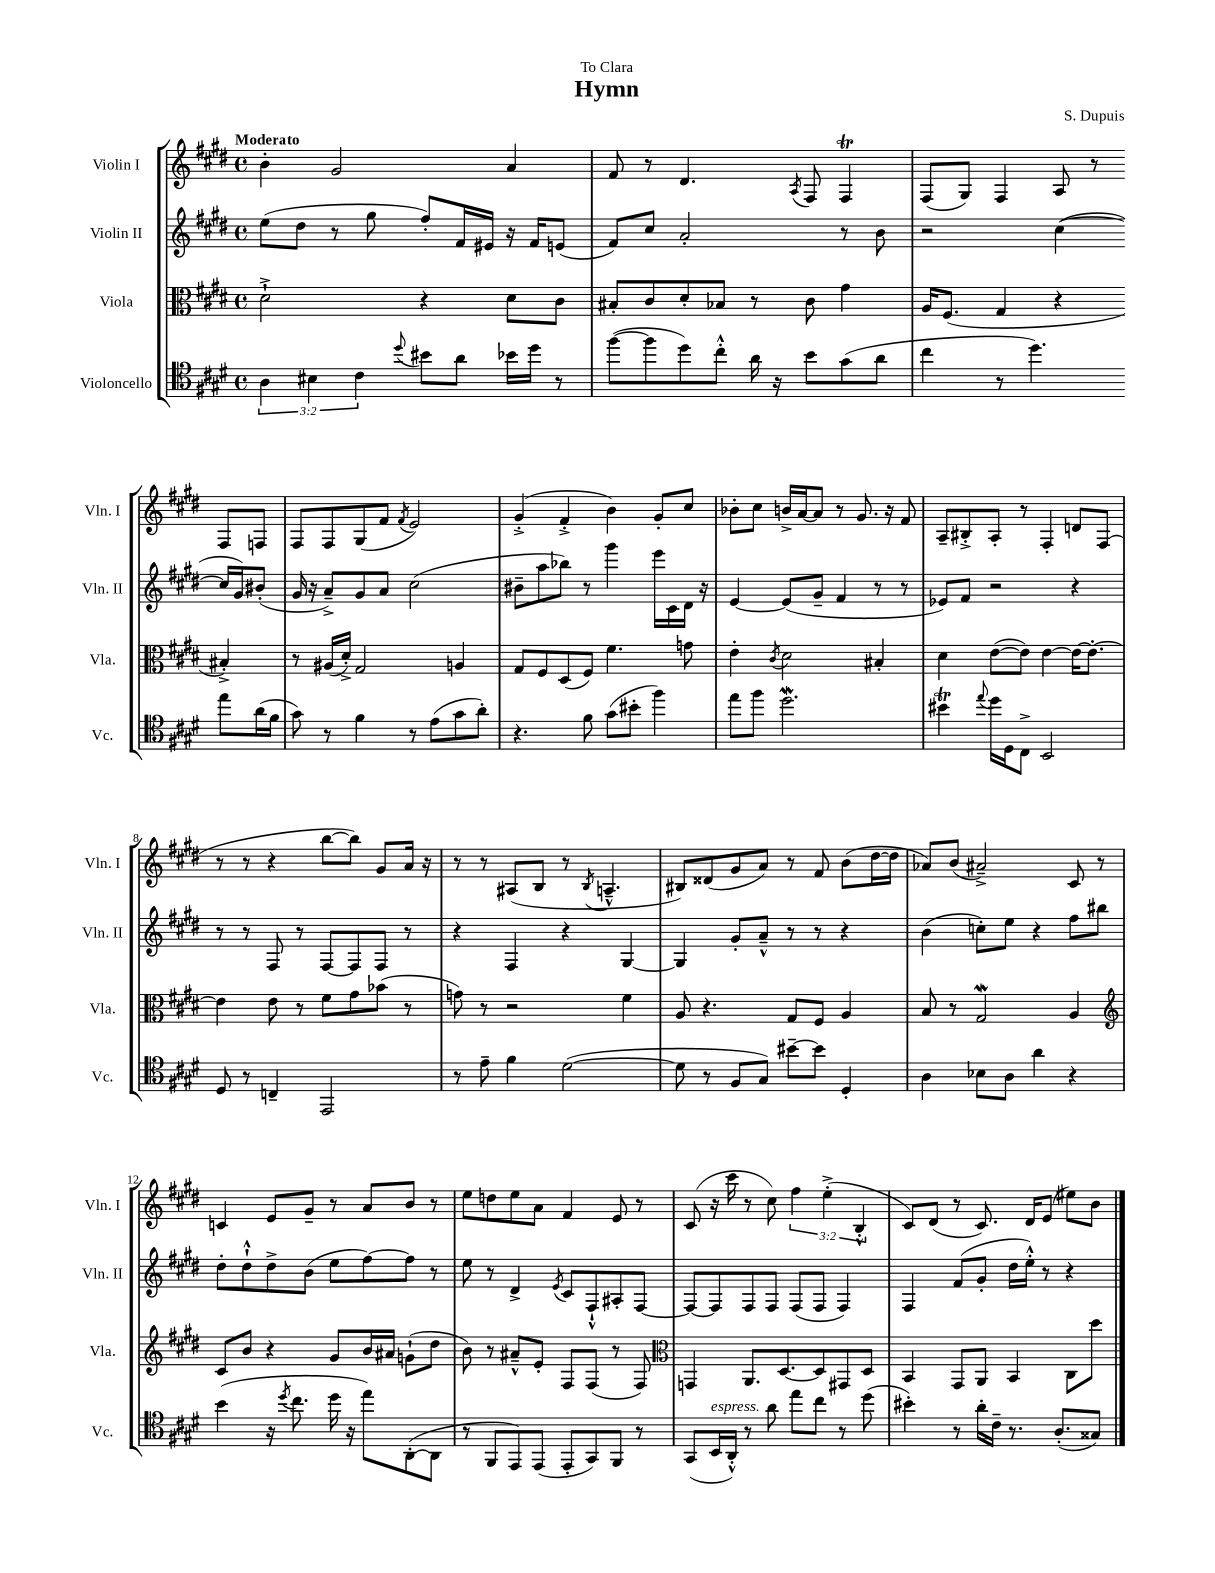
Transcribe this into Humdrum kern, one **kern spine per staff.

**kern	**kern	**kern	**kern
*part4	*part3	*part2	*part1
*staff4	*staff3	*staff2	*staff1
*I"Violoncello	*I"Viola	*I"Violin II	*I"Violin I
*I'Vc.	*I'Vla.	*I'Vln. II	*I'Vln. I
*clefC4	*clefC3	*clefG2	*clefG2
*k[f#c#g#d#]	*k[f#c#g#d#]	*k[f#c#g#d#]	*k[f#c#g#d#]
*M4/4	*M4/4	*M4/4	*M4/4
*met(c)	*met(c)	*met(c)	*met(c)
=1	=1	=1	=1
!	!	!	!LO:TX:a:B:t=Moderato
6A\	2d#`^\	(8ee\L	4b'\
.	.	8dd#\J	.
6B#X\	.	.	.
.	.	8r	2g#/
6c#\	.	.	.
.	.	8gg#\	.
8qqdd#/	.	.	.
8b#X\L	4r	8ff#'/L)	.
8a\J	.	16f#/L	.
.	.	16e#X/JJ	.
16b-X\LL	8d#\L	16r	4a/
16dd#\JJ	.	16f#/KL	.
8r	8c#\J	(8en/J	.
=2	=2	=2	=2
([8ff#\L	8B#X'/L	8f#/L)	8f#/
8ff#\]	8c#/	8cc#/J	8r
8dd#\)	8d#'/	2a'/	4.d#/
8cc#'^^\J	8B-X/J	.	.
16a\	8r	.	.
16r	.	.	.
.	.	.	8qA/
8b\L	8c#\	.	8F#/
(8g#\	4g#\	8r	4F#T/
8a\J	.	8b\	.
=3	=3	=3	=3
4cc#\	16A/KL	2r	(8F#/L
.	(8.F#/J	.	.
.	.	.	8G#/J)
8r	4G#/	.	4F#/
4.dd#\)	.	.	.
.	4r	([4cc#\	8A/
.	.	.	8r
8ee\L	4B#X'^/)	16cc#/LL]	8F#/L
.	.	16g#/J)	.
(16a\L	.	(8b#X'/J	8Fn/J
16f#\JJ	.	.	.
!!LO:LB:g=z
=4	=4	=4	=4
8g#\)	8r	16g#/	8F#/L
.	.	16r	.
8r	(16A#X/LL	8a~^/L)	8F#/
.	16d#'^/JJ)	.	.
4f#\	2G#/	8g#/	(8G#/
.	.	8a/J	8f#/J
.	.	.	8qf#/
8r	.	(2cc#\	2e/)
(8e\L	.	.	.
8g#\	4An/	.	.
8a'\J)	.	.	.
=5	=5	=5	=5
4.r	8G#/L	8b#X~\L	(4g#'^/
.	8F#/	8aa\	.
.	(8D#/	8bb-X\J)	4f#'^/
8f#\	8F#/J)	8r	.
(8g#\L	4.f#\	4ggg#\	4b\)
8b#X'\J	.	.	.
4ff#\)	.	16eee\LL	8g#'/L
.	.	16c#\	.
.	8gn\	16d#\JJ	8cc#/J
.	.	16r	.
=6	=6	=6	=6
8ee\L	4e'\	[4e/	8b-X'\L
8ff#\J	.	.	8cc#\J
.	8qc#/	.	.
2.dd#W\	2d#\	(8e/L]	16bn^/LL
.	.	.	[16a/J
.	.	8g#~/J	8a/J]
.	.	4f#/	8r
.	.	.	8.g#/
.	4B#X'/	8r	.
.	.	.	16r
.	.	8r	8f#/
=7	=7	=7	=7
4b#Xt\	4d#\	8e-X/L)	8A~/L
.	.	8f#/J	8B#X'^/
8qqee/	.	.	.
16dd#\LL	([8e\L	2r	8A'/J
16D#\J	.	.	.
8C#^\J	8e\J])	.	8r
2BB/	[4e\	.	4F#'/
.	16e\KL_	4r	8dn/L
.	8.e'\J_	.	.
.	.	.	(8F#/J
!!LO:LB:g=z
=8	=8	=8	=8
8D#/	4e\]	8r	8r
8r	.	8r	8r
4Cn~/	8e\	8F#/	4r
.	8r	8r	.
2EE/	8f#\L	[8F#/L	[8bb\L
.	8g#\	8F#/]	8bb\J])
.	(8b-X\J	8F#/J	8g#/L
.	8r	8r	16a/Jk
.	.	.	16r
=9	=9	=9	=9
8r	8gn\)	4r	8r
8e~\	8r	.	8r
4f#\	2r	4F#/	(8A#X/L
.	.	.	8B/J
([2d#\	.	4r	8r
.	.	.	8qB/
.	.	.	4.An~^^/
.	4f#\	[4G#/	.
=10	=10	=10	=10
8d#\]	8A/	4G#/]	8B#X/L)
8r	4.r	.	(8d##X/
8F#/L	.	8g#'/L	8g#/
8G#/J)	.	8a~^^/J	8a/J)
[8b#X~\L	8G#/L	8r	8r
8b#\J]	8F#/J	8r	8f#/
4D#'/	4A/	4r	(8b\L
.	.	.	[16dd#\L
.	.	.	16dd#\JJ]
=11	=11	=11	=11
4A\	8B/	(4b\	8a-X/L)
.	8r	.	(8b/J
8B-X\L	2G#W/	8ccn'\L)	2a#X~^/)
8A\J	.	8ee\J	.
4a\	.	4r	.
4r	4A/	8ff#\L	8c#/
.	.	8bb#X\J	8r
!!LO:LB:g=z
=12	=12	=12	=12
*	*clefG2	*	*
(4b\	8c#/L	8dd#'\L	4cn/
.	8b/J	8dd#`^^\	.
16r	4r	8dd#^\	8e/L
8qdd#/	.	.	.
8.cc#\	.	.	.
.	.	(8b\J	8g#~/J
16dd#\	8g#/L	8ee\L	8r
16r	.	.	.
8ee\L)	16b/L	[8ff#\)	8a/L
.	16a#X/JJ	.	.
([8AA'\	(8gn`\L	8ff#\J]	8b/J
8AA\J]	8dd#\J	8r	8r
=13	=13	=13	=13
8r	8b\)	8ee\	8ee\L
8FF#/L	8r	8r	8ddn\
8EE/)	8a#X~^^/L	4d#^/	8ee\
(8EE/J	8e'/J	.	8a\J
.	.	8qe/	.
8EE'/L	8F#/L	8c#/L	4f#/
8GG#/)	(8F#/J	8F#`^^/	.
8FF#/J	8r	8A#X'/	8e/
8r	8F#/)	[8F#/J	8r
=14	=14	=14	=14
*	*clefC3	*	*
(8GG#/L	4GGn/	8F#/L_	(8c#/
!LO:TX:a:i:t=espress.	!	!	!
16BB/L	.	8F#/]	16r
16AA'^^/JJ)	.	.	16ccc#\
8r	8.AA/L	8F#/	8r
8a\	.	8F#/J	8cc#\)
.	[8.D#/	.	.
8ee\L	.	(8F#/L	6ff#\
8cc#\J	8D#/]	8F#/J	.
.	.	.	(6ee'^\
8r	8GG#X/	4F#/)	.
.	.	.	6B'^^/
(8dd#\	8D#/J	.	.
=15	=15	=15	=15
4b#X'\)	4BB/	4F#/	8c#/L)
.	.	.	(8d#/J
8r	8GG#/L	(8f#/L	8r
16a'\LL	8AA/J	8g#'/J	8.c#/)
16c#~\JJ	.	.	.
8.r	4BB/	16dd#\LL	.
.	.	16ee'^^\JJ)	16d#/KL
.	.	8r	(8e/J
(8.A'/L	.	.	.
.	8C#\L	4r	8ee#X\L)
8G##X/J)	8dd#\J	.	8b\J
==	==	==	==
*-	*-	*-	*-
